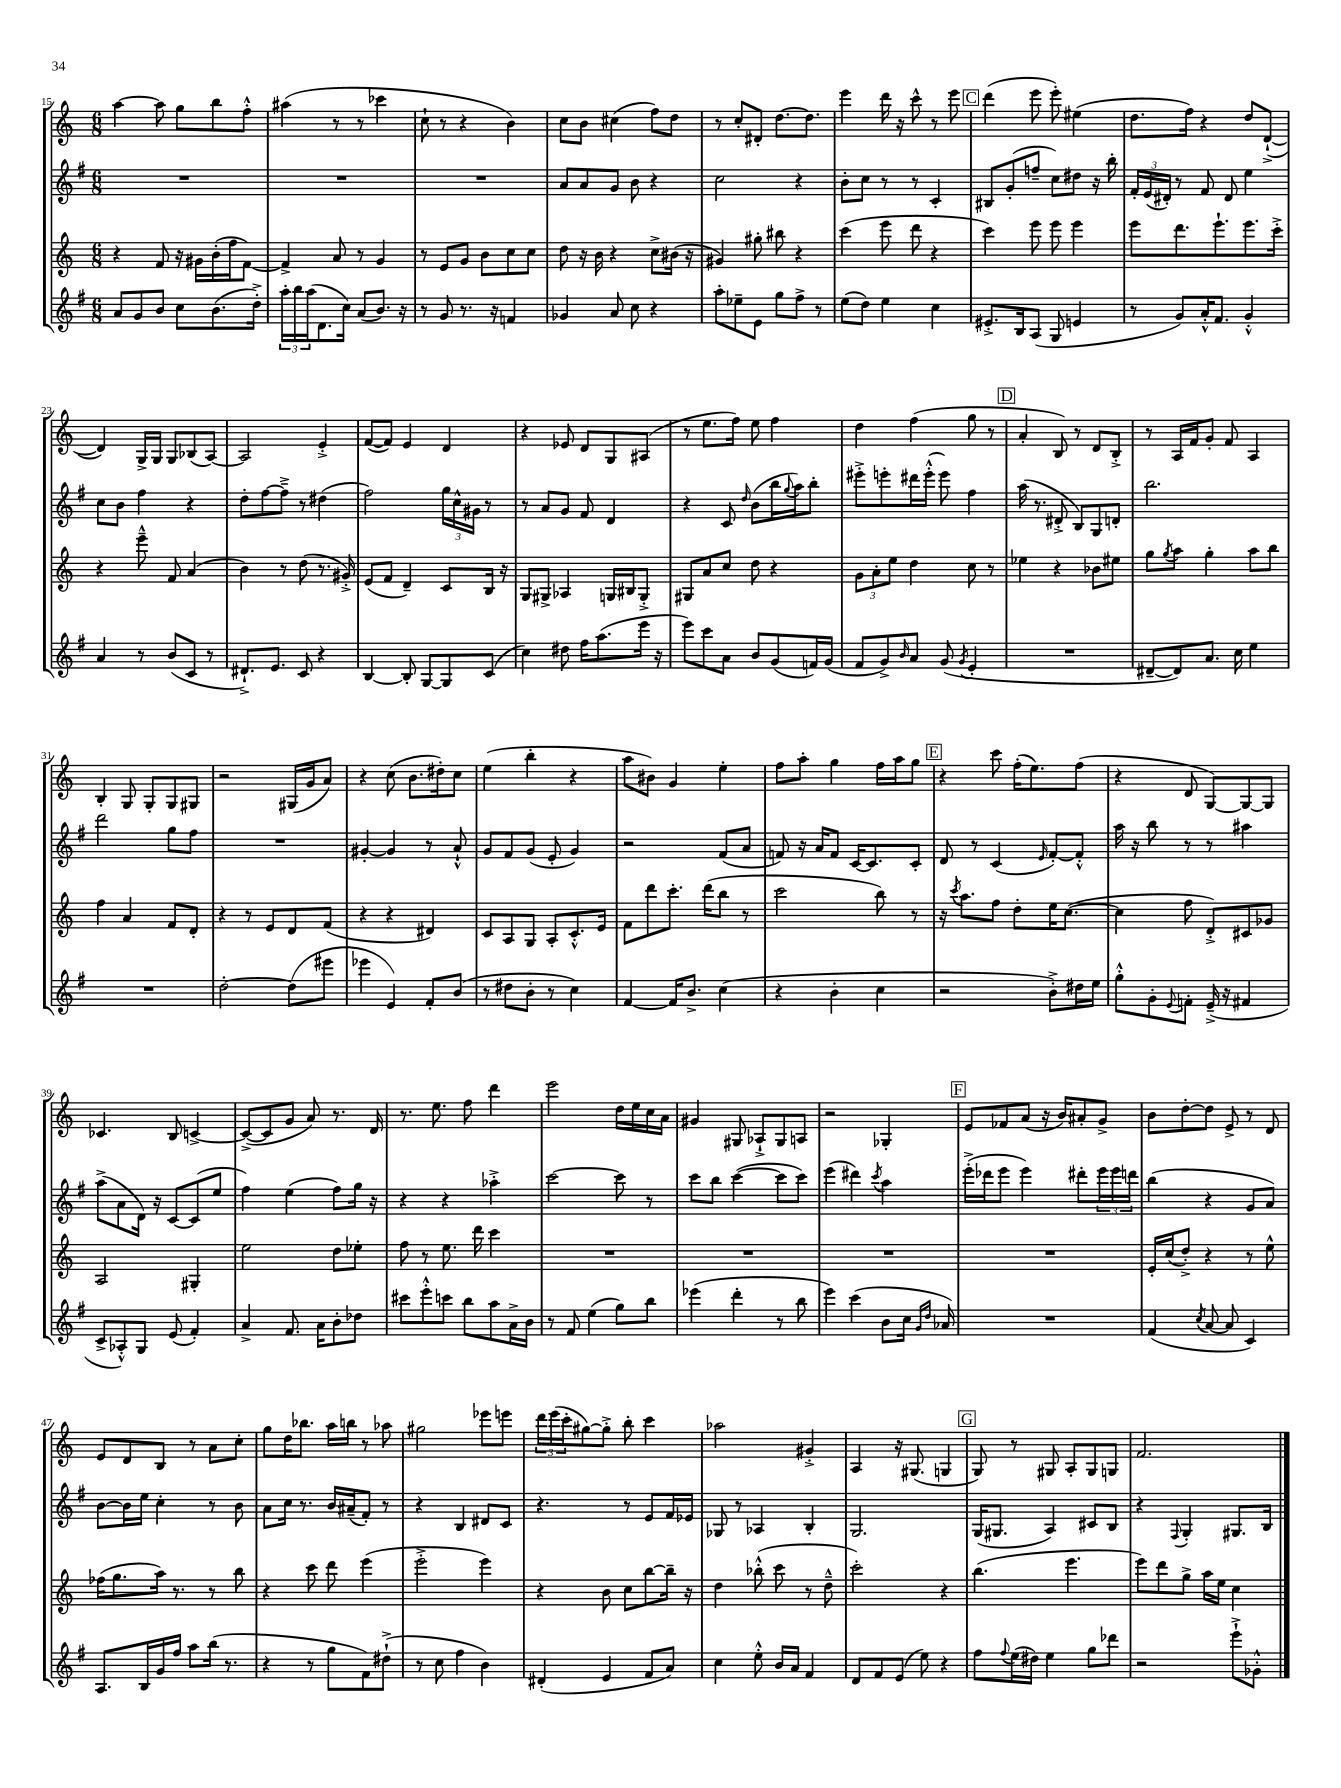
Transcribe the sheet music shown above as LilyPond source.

<<
\new StaffGroup <<
\new Staff = "s0" {
    \clef treble \key c \major \numericTimeSignature \time 6/8
    a''4~ a''8 g''8 b''8 f''8-.-^ |
    ais''4( r8 r8 ces'''4 |
    c''8-! r8 r4 b'4) |
    c''8 b'8 cis''4( f''8) d''8 |
    r8 c''8-. dis'8-. d''8.~ d''8. |
    e'''4 d'''16 r16 c'''8-^ r8 e'''8 |
    \mark \markup { \box "C" } d'''4( e'''8 e'''8-.) eis''4( |
    d''8. f''16) r4 d''8 d'8~-!->( |
    d'4) g16-> g16 g8 bes8( a8~) |
    a2 e'4-.-> |
    f'8~( f'8) e'4 d'4 |
    r4 ees'8 d'8 g8 ais8( |
    r8 e''8. f''16) e''8 f''4 |
    d''4 f''4( g''8 r8 |
    \mark \markup { \box "D" } a'4-. b8) r8 d'8 b8-.-> |
    r8 a16 f'16 g'8-. f'8 a4 |
    b4-. g8 g8-. g8 gis8 |
    r2 gis16( g'16 a'8) |
    r4 c''8( b'8. dis''16-.) c''8 |
    e''4( b''4-. r4 |
    a''8 bis'8) g'4 e''4-. |
    f''8 a''8-. g''4 f''16 a''16 g''8 |
    \mark \markup { \box "E" } r4 c'''8 f''16-.( e''8.) f''8( |
    r4 d'8 g8~) g8~ g8 |
    ces'4. b8 c'4~-> |
    c'8~->( c'8 g'8 a'8) r8. d'16 |
    r8. e''8. f''8 d'''4 |
    e'''2 d''16 e''16 c''16 a'16 |
    gis'4 gis8 aes8-!-> gis8 a8 |
    r2 ges4-. |
    \mark \markup { \box "F" } e'8 fes'8 a'8( r16 b'16) ais'8-. g'8-> |
    b'8 d''8~-. d''8 e'8-> r8 d'8 |
    e'8 d'8 b8 r8 a'8 c''8-. |
    g''8 d''16 bes''8. a''16 b''16 r8 aes''8 |
    gis''2 ees'''8 e'''8 |
    \tuplet 3/2 { d'''16 e'''16( c'''16-. } gis''8~) gis''8-.-> b''8-. c'''4 |
    aes''2 gis'4-.-> |
    a4 r16 gis8.( g4 |
    \mark \markup { \box "G" } g8) r8 gis8 a8-. gis8 g8 |
    f'2. \bar "|." |
}
\new Staff = "s1" {
    \clef treble \key g \major \numericTimeSignature \time 6/8
    R2. |
    R2. |
    R2. |
    a'8 a'8 g'8 b'8 r4 |
    c''2 r4 |
    b'8-. c''8 r8 r8 c'4-. |
    \mark \markup { \box "C" } bis8 g'8-.( f''8-- c''8) dis''8 r16 b''16-. |
    \tuplet 3/2 { fis'16-. e'16( dis'16-.) } r8 fis'8 dis'8 e''4 |
    c''8 b'8 fis''4 r4 |
    d''8-. fis''8~ fis''8---> r8 dis''4( |
    fis''2) \tuplet 3/2 { g''16 c''16-^ gis'16 } r8 |
    r8 a'8 g'8 fis'8 d'4 |
    r4 c'8 \grace { d''16 } b'8( b''16 \appoggiatura { g''8 } a''16) b''8-. |
    eis'''8-.-> e'''8-. dis'''16 e'''16-.-^( e'''8) fis''4 |
    \mark \markup { \box "D" } a''16( r8. dis'8-.-> b8) g8 d'8-. |
    b''2. |
    d'''2 g''8 fis''8 |
    R2. |
    gis'4~-. gis'4 r8 a'8-!-^ |
    g'8 fis'8 g'8( e'8-. g'4) |
    r2 fis'8( a'8 |
    f'8) r16 a'16 f'8 c'16~ c'8. c'8-. |
    \mark \markup { \box "E" } d'8 r8 c'4( \grace { e'16 } fis'8~-.) fis'8-.-^ |
    a''16 r16 b''8 r8 r8 ais''4 |
    a''8->( a'8 d'16) r16 c'8~ c'8( e''8 |
    fis''4) e''4( fis''8) g''16 r16 |
    r4 r4 aes''4-.-> |
    c'''2~ c'''8 r8 |
    c'''8 b''8 c'''4~( c'''8 c'''8) |
    e'''4( dis'''4) \acciaccatura { c'''8 } a''4 |
    \mark \markup { \box "F" } e'''16-.->( des'''16 e'''8 e'''4) dis'''8-. \tuplet 3/2 { e'''16 e'''16 d'''16 } |
    b''4( r4 g'8 a'8) |
    b'8~ b'16 e''16 c''4-. r8 b'8 |
    a'8 c''16 r8. b'16 ais'16--( fis'8-.) r8 |
    r4 b4 dis'8 c'8 |
    r4. r8 e'8 fis'16 ees'16 |
    ges8 r8 aes4 b4-. |
    g2. |
    \mark \markup { \box "G" } g16( gis8. a4) cis'8 b8 |
    r4 \appoggiatura { fis8 } g4-. gis8. b16 \bar "|." |
}
\new Staff = "s2" {
    \clef treble \key c \major \numericTimeSignature \time 6/8
    r4 f'8 r16 gis'16 b'16-.( f''16 f'8~) |
    f'4-> a'8 r8 g'4 |
    r8 e'8 g'8 b'8 c''8 c''8 |
    d''8 r16 b'16 r4 c''8-> bis'16( r16 |
    gis'4) gis''8-. bis''8 r4 |
    c'''4( e'''8 d'''8 r4 |
    \mark \markup { \box "C" } c'''4) e'''8 e'''8 e'''4 |
    e'''8 d'''8. e'''8.-! e'''8. c'''16-.-> |
    r4 e'''8---^ f'8 a'4( |
    b'4) r8 d''8( r8. gis'16-.->) |
    e'8( f'8 d'4--) c'8 b16 r16 |
    g8 gis8-> aes4 g16 bis16 g8-.-> |
    gis8 a'8 c''8 d''8 r4 |
    \tuplet 3/2 { g'8 a'8-. e''8 } d''4 c''8 r8 |
    \mark \markup { \box "D" } ees''4 r4 bes'8 eis''8 |
    g''8 \acciaccatura { g''8 } a''8 g''4-. a''8 b''8 |
    f''4 a'4 f'8 d'8-. |
    r4 r8 e'8 d'8 f'8( |
    r4 r4 dis'4) |
    c'8 a8 g8 a8-. c'8.-.-^ e'16 |
    f'8 d'''8 c'''8.-. d'''16( b''8 r8 |
    c'''2 b''8) r8 |
    \mark \markup { \box "E" } r16 \acciaccatura { c'''8 } a''8. f''8 d''8-. e''16 c''8.~( |
    c''4 f''8 d'8-.->) cis'8 ges'8 |
    a2 gis4-. |
    e''2 d''8 ees''8-. |
    f''8 r8 e''8. d'''16 c'''4 |
    R2. |
    R2. |
    R2. |
    \mark \markup { \box "F" } R2. |
    e'16-. c''16( d''8-.->) r4 r8 e''8-^ |
    fes''16( g''8. a''16) r8. r8 b''8 |
    r4 c'''8 d'''8 e'''4( |
    e'''2-.-> e'''4) |
    r4 b'8 c''8 b''8~ b''16-- r16 |
    d''4 bes''8-.-^( c'''8 r8 d''8---^ |
    c'''2-.) r4 |
    \mark \markup { \box "G" } b''4.( e'''4. |
    e'''8) d'''8 g''8-> a''16 e''16 c''4 \bar "|." |
}
\new Staff = "s3" {
    \clef treble \key g \major \numericTimeSignature \time 6/8
    a'8 g'8 b'8 c''8 b'8.( d''16-.->) |
    \tuplet 3/2 { a''16-. b''16 a''16( } d'8. c''16) a'8( b'8.) r16 |
    r8 g'8 r8. r16 f'4 |
    ges'4 a'8 c''8 r4 |
    a''8-. ees''8-- e'8 g''8 fis''8-> r8 |
    e''8( d''8) e''4 c''4 |
    \mark \markup { \box "C" } eis'8.-.-> b16 a8( g8 e'4 |
    r8 g'8) a'16-.-^ fis'8. g'4-.-^ |
    a'4 r8 b'8( c'8 r8 |
    dis'8.-!->) e'8. c'8 r4 |
    b4~ b8-. g8~ g8 c'8( |
    c''4) dis''8 fis''16 a''8.( e'''16 r16 |
    e'''8) c'''8 a'8 b'8 g'8( f'16) g'16( |
    fis'8 g'8->) \grace { b'16 } a'8 g'8( \acciaccatura { g'8 } e'4-. |
    \mark \markup { \box "D" } R2. |
    dis'8~-- dis'8) a'8. c''16 e''4 |
    R2. |
    d''2~-. d''8( eis'''8 |
    ees'''4 e'4) fis'8-. b'8( |
    r8 dis''8 b'8-. r8 c''4) |
    fis'4~ fis'16 b'8.-> c''4( |
    r4 b'4-. c''4 |
    \mark \markup { \box "E" } r2 b'8-.->) dis''16 e''16 |
    g''8-.-^ g'8-. \appoggiatura { e'8 } f'8-. e'16--->( r16 fis'4 |
    c'8-> aes8-.-^) g8 e'8( fis'4-.) |
    a'4-> fis'8. a'16 b'8-. des''8 |
    cis'''8 e'''8-.-^ c'''8 b''8 a''8 a'16-> b'16 |
    r8 fis'8 e''4( g''8) b''8 |
    ees'''4( d'''4-. r8 b''8 |
    e'''4) c'''4( b'8 c''16 \grace { g'16 d''16 } aes'16) |
    \mark \markup { \box "F" } R2. |
    fis'4( \acciaccatura { c''8 } a'8~ a'8 c'4) |
    a8. b16 g'16 fis''16 a''8 b''16( r8. |
    r4 r8 g''8 fis'8) dis''8-!->( |
    r8 c''8 fis''4 b'4) |
    dis'4-.( e'4 fis'8 a'8) |
    c''4 e''8-.-^ b'16 a'16 fis'4 |
    d'8 fis'8 e'8( e''8) r4 |
    \mark \markup { \box "G" } fis''8 \appoggiatura { fis''8 } e''16( dis''16) e''4 g''8 des'''8 |
    r2 e'''8-!-> ges'8-.-^ \bar "|." |
}
>>
>>
\layout { \context { \Score currentBarNumber = #15 } }
